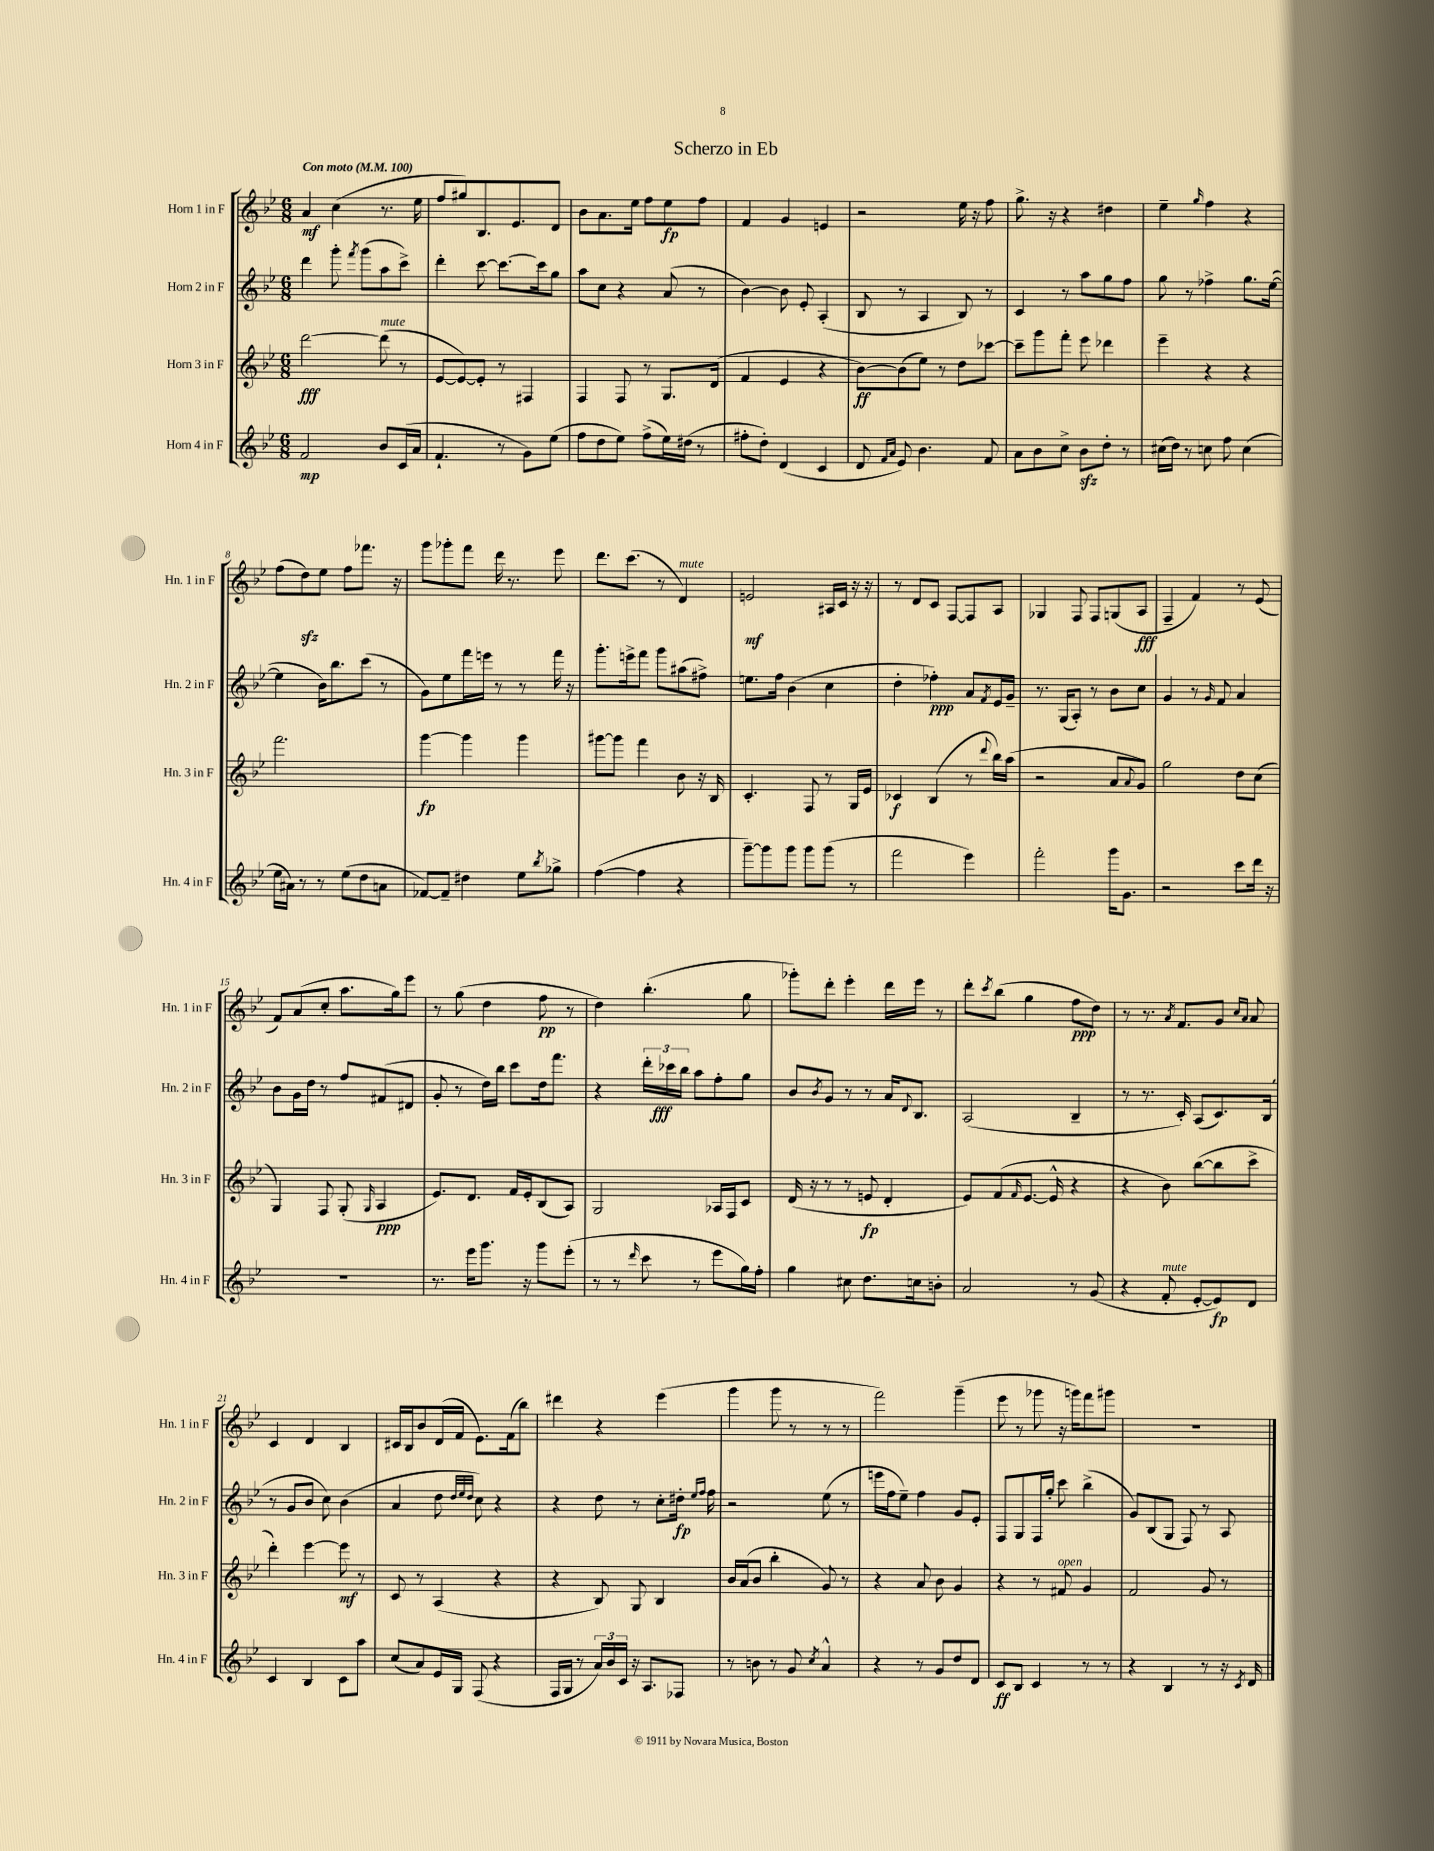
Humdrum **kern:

**kern	**kern	**kern	**kern
*staff4	*staff3	*staff2	*staff1
*clefG2	*clefG2	*clefG2	*clefG2
*k[b-e-]	*k[b-e-]	*k[b-e-]	*k[b-e-]
*M6/8	*M6/8	*M6/8	*M6/8
*MM100	*MM100	*MM100	*MM100
2f	[2ddd	4ddd	4a
.	.	8ggg'	(4cc
.	.	8qfff	.
.	.	(8ggg	.
8b-	(8ddd]	8aa	8.r
(16c	8r	8ccc^)	.
16a	.	.	16ee-
=	=	=	=
4.f`	[8e-	4ddd'	8ff
.	8e-_)	.	8gg#)
.	8e-']	[8ccc	8.B-
8r	8r	8.ccc_	.
.	.	.	8.e-
8g)	4F#	.	.
.	.	16ccc]	.
(8ee-	.	8gg	8d
=	=	=	=
8ff	4F	8aa	8b-
8dd	.	8cc	8.a
8ee-)	8F	4r	.
.	.	.	16ee-
(8ff^	8r	.	8ff
16ee-)	8.G	(8a	8ee-
(16dd#	.	.	.
8r	.	8r	8ff
.	(16d	.	.
=	=	=	=
8ff#'	4f	[4b-)	4f
8dd')	.	.	.
(4d	4e-	8b-]	4g
.	.	8e-'	.
4c	4r	(4A'	4e
=	=	=	=
8d	[8b-)	8B-	2r
16qqf	.	.	.
16qqa	.	.	.
8e-)	(8b-]	8r	.
4.b-	8ee-)	4A	.
.	8r	.	.
.	8dd	8B-)	16ee-
.	.	.	16r
8f	[8ccc-	8r	8ff
=	=	=	=
8a	8ccc-~]	4c	8.gg^
8b-	8ggg	.	.
.	.	.	16r
8cc^	8fff'	8r	4r
8b-	8eee-	8aa	.
8dd'	4ddd-	8gg	4dd#
8r	.	8ff	.
=	=	=	=
(16cc#	4eee-~	8gg	4ee-~
16dd)	.	.	.
8r	.	8r	.
.	.	.	16qqgg
8cc	4r	4ff-^	4ff
8ff	.	.	.
(4cc	4r	8.gg	4r
.	.	([16ee-	.
=	=	=	=
16ee-	2.fff	4ee-]	(8ff
16a#)	.	.	.
8r	.	.	8dd)
8r	.	16b-)	8ee-
.	.	8.bb-	.
(8ee-	.	.	8ff
8dd	.	(8ccc	8.fff-
8a	.	8r	.
.	.	.	16r
=	=	=	=
[8f-)	[4ggg	8g)	8ggg
8f-~]	.	8ee-	8ggg-'
4dd#	4ggg]	16fff	8fff
.	.	16eee	.
.	.	8r	16ddd
.	.	.	8.r
8ee-	4ggg	8r	.
8qbb-	.	.	.
8gg-^	.	16fff	8eee-
.	.	16r	.
=	=	=	=
([4ff	[8ggg#	8.ggg'	8.ddd
.	8ggg#]	.	.
.	.	16eee^	(8.ccc
4ff]	4fff	8fff	.
.	.	8ggg	8r
4r	8b-	(8aa#	4d)
.	16r	8ff#^)	.
.	16B-	.	.
=	=	=	=
[8ggg~)	4.c'	8.ee	2e
8ggg]	.	.	.
.	.	16ff	.
8ggg	.	(4b-	.
8ggg	8F	.	.
(8ggg	8r	4cc	16A#
.	.	.	16c
8r	16G	.	16r
.	16e-	.	16r
=	=	=	=
2fff	4c-	4dd'	8r
.	.	.	8d
.	(4B-	4ff-')	8c
.	.	.	[8F
4eee-)	8r	8a	8F]
.	8qqddd	8qf	.
.	16bb-)	16e-	8A
.	(16aa	16g~	.
=	=	=	=
2fff'	2r	8.r	4G-
.	.	(16G	.
.	.	8A')	8F
.	.	8r	8F
16ggg	8a	8b-	(8G
8.g	.	.	.
.	8qqa	.	.
.	8g)	8cc	8A
=	=	=	=
2r	2gg	4g	4F~
.	.	8r	4f)
.	.	16qqg	.
.	.	8f	.
8ccc	8dd	4a	8r
16ddd	(8cc	.	(8e-
16r	.	.	.
=	=	=	=
2.r	4G)	8b-	8f)
.	.	16g	(8a
.	.	16dd	.
.	8F	8r	8cc'
.	(8G'	8ff	8.aa
.	16qqG	.	.
.	4A	(8f#	.
.	.	.	16gg)
.	.	8d#	8eee-
=	=	=	=
8.r	8.e-)	8g'	8r
.	.	8r	(8gg
16eee-	8.d	.	.
8.ggg	.	16dd)	4dd
.	.	16bb-	.
.	16f	8ccc	.
16r	16e-'	.	.
8ggg	(8B-	16dd	8ff
.	.	8.fff	.
(8eee-'	8A)	.	8r
=	=	=	=
8r	2G	4r	4dd)
8r	.	.	.
16qqddd	.	.	.
8ccc	.	24ddd'	(4.bb-'
.	.	24ccc-	.
.	.	24bb-	.
8r	.	8aa	.
8eee-	16A-	8ff'	.
.	16F	.	.
16gg)	8c	8gg	8gg
16ff'	.	.	.
=	=	=	=
4gg	(16d	8b-	8ggg-')
.	16r	.	.
.	.	8qb-	.
.	8r	8g	8ddd'
8cc#	8r	8r	4eee-'
8.dd	8e	8r	.
.	4d'	16a	16ddd
.	.	8qqd	.
16cc	.	8.B-	16eee-
8b'	.	.	8r
=	=	=	=
2a	8e-)	(2A	8ddd'
.	.	.	8qccc
.	(8f	.	(8bb-
.	16qqf	.	.
.	[8.e-	.	4gg
.	16e-^^]	.	.
8r	4r	4B-~	8ff
(8g	.	.	8dd)
=	=	=	=
4r	4r	8r	8r
.	.	8.r	8.r
8f'	8b-)	.	.
.	.	.	8qa
.	.	16c')	8.f
[8e-'	([8bb-	(8A	.
8e-])	8bb-]	8.c)	8g
.	.	.	16qqcc
.	.	.	16qqa
8d	8ccc^	.	8a
.	.	(16B-	.
=	=	=	=
4c	4ddd')	8r	4c
.	.	8g	.
4B-	[4eee-	8b-	4d
.	.	8cc)	.
8c	8eee-]	(4b-	4B-
8aa	8r	.	.
=	=	=	=
(8cc	8c	4a	16c#
.	.	.	16B-
8a)	8r	.	8b-
16e-	(4A	8dd	(16d
16G	.	.	16f
.	.	32qqdd	.
.	.	32qqee-	.
.	.	32qqdd	.
(8F	.	8cc)	8.e-)
4r	4r	4r	.
.	.	.	(16f
.	.	.	8bb-)
=	=	=	=
16F	4r	4r	4ddd#
16G	.	.	.
8r	.	.	.
24a)	8B-)	8dd	4r
24b-	.	.	.
24c	.	.	.
16r	8G	8r	.
8.A	.	.	.
.	4B-	8cc'	(4eee-
8F-	.	16dd#'	.
.	.	16qqee-	.
.	.	16qqff	.
.	.	16ff	.
=	=	=	=
8r	16b-	2r	4ggg
.	(16a	.	.
8b	8b-	.	.
8r	4bb-'	.	8ggg
8g	.	.	8r
8qcc	.	.	.
4a^^	8g)	(8ee-	8r
.	8r	8r	8r
=	=	=	=
4r	4r	16eee	2fff)
.	.	16ff	.
.	.	8ee-~)	.
8r	8a	4ff	.
8g	8b-	.	.
8dd	4g	8g	(4ggg~
8d	.	8e-'	.
=	=	=	=
8c	4r	8F	8eee-
8B-	.	8G	8r
4c	8r	16F	8ggg-
.	.	16gg'	.
.	8f#	8ccc	16r
.	.	.	16ggg)
8r	4g	(4bb-^	8fff
8r	.	.	8ggg#
=	=	=	=
4r	2f	8g)	2.r
.	.	(8B-	.
4B-	.	8G	.
.	.	8F)	.
8r	8g	8r	.
16r	8r	8A	.
8qc	.	.	.
16d	.	.	.
==	==	==	==
*-	*-	*-	*-
